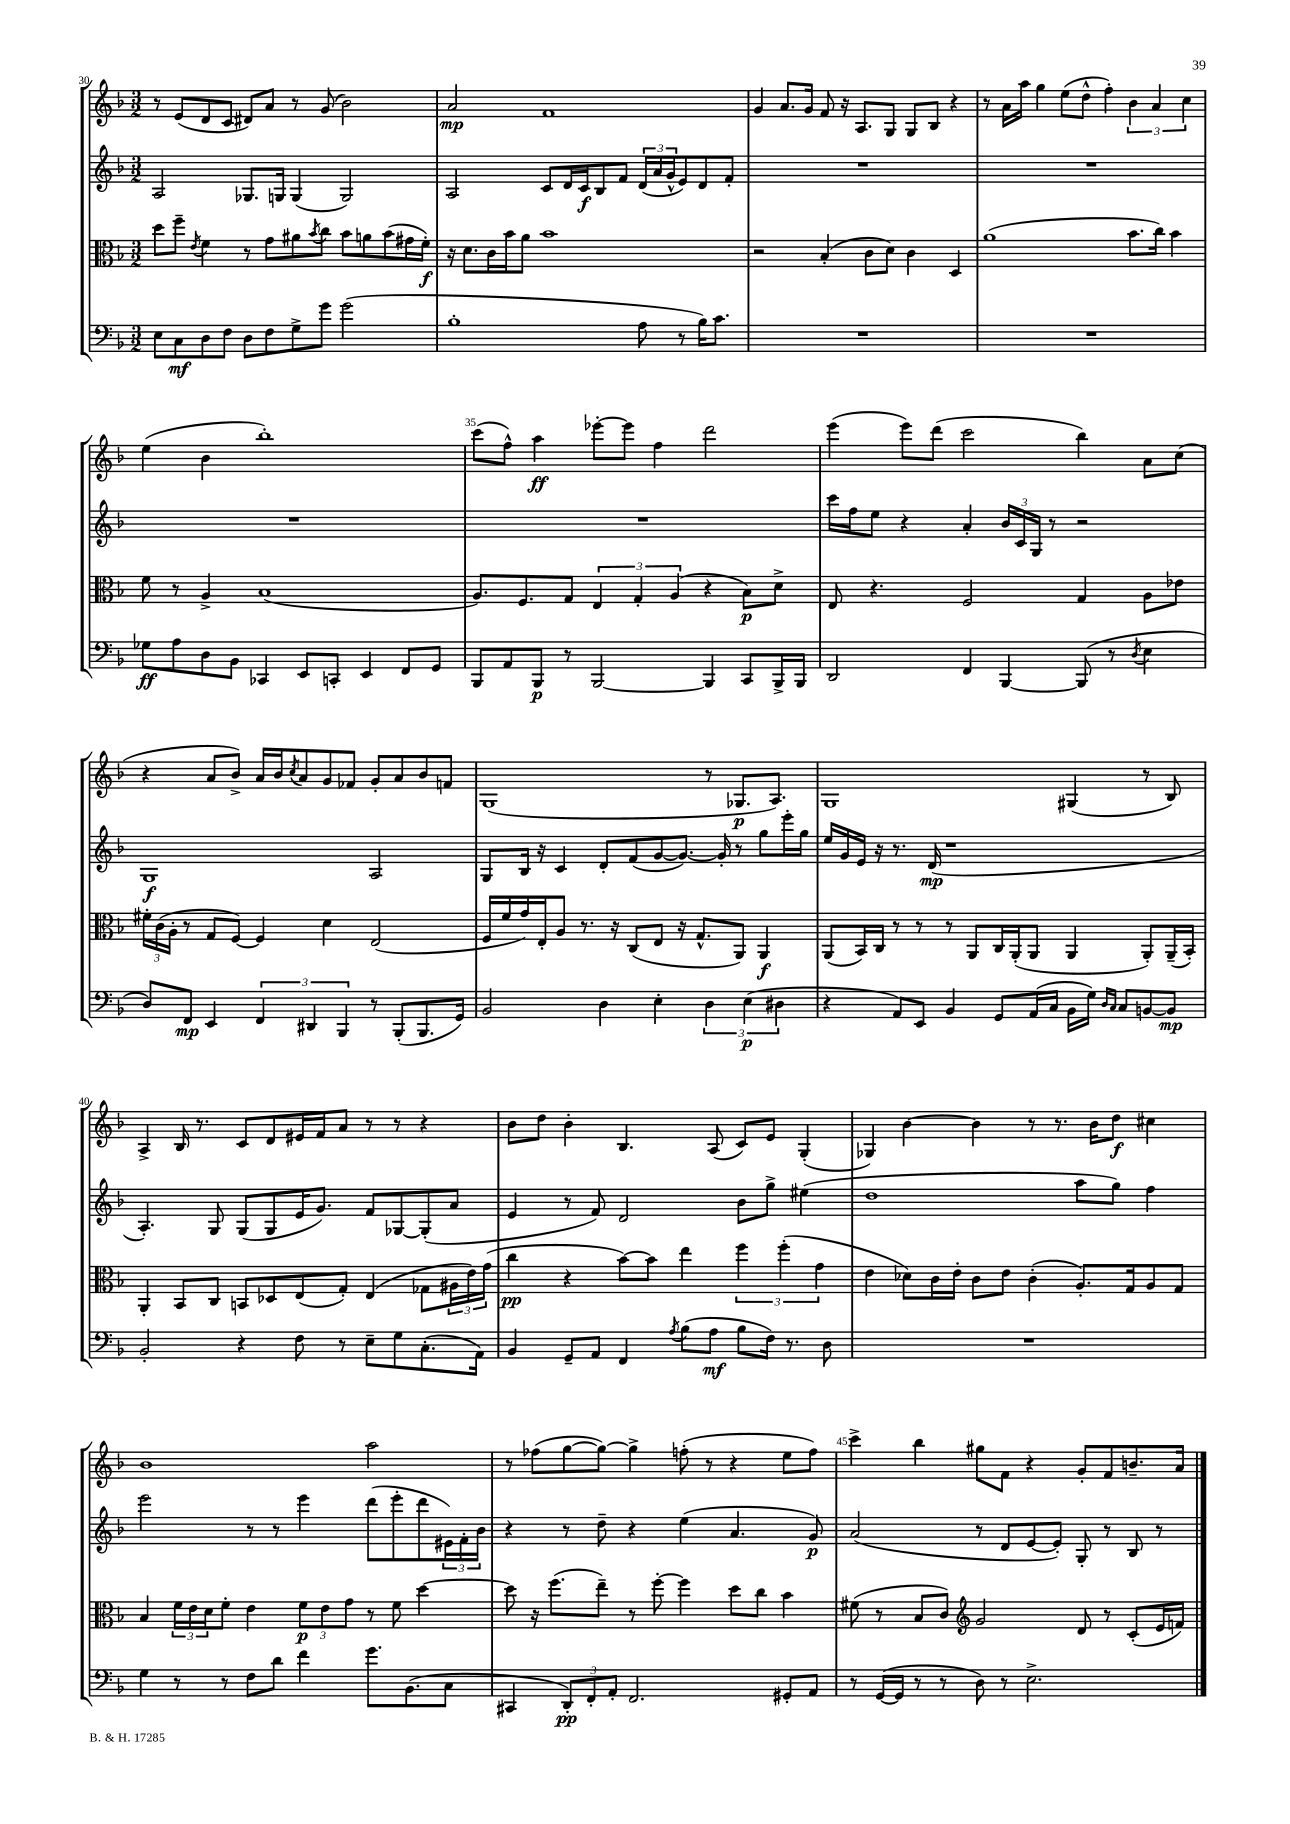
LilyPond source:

<<
\new StaffGroup <<
\new Staff = "s0" {
    \clef treble \key f \major \numericTimeSignature \time 3/2
    r8 e'8( d'8 c'8 dis'8) a'8 r8 g'8( bes'2) |
    a'2\mp f'1 |
    g'4 a'8. g'16 f'8 r16 a8. g8 g8 bes8 r4 |
    r8 a'16 a''16 g''4 e''8( d''8-^ f''4-.) \tuplet 3/2 { bes'4 a'4 c''4 } |
    e''4( bes'4 bes''1-.) |
    c'''8( f''8-^) a''4\ff ees'''8~-. ees'''8 f''4 d'''2 |
    e'''4( e'''8) d'''8( c'''2 bes''4) a'8 c''8( |
    r4 a'8 bes'8->) a'16 bes'16 \acciaccatura { c''8 } a'8 g'8 fes'8 g'8-. a'8 bes'8 f'8 |
    g1( r8 ges8.\p a8.) |
    g1 gis4( r8 bes8) |
    a4-> bes16 r8. c'8 d'8 eis'16 f'16 a'8 r8 r8 r4 |
    bes'8 d''8 bes'4-. bes4. a8( c'8) e'8 g4-.( |
    ges4) bes'4~ bes'4 r8 r8. bes'16 d''8\f cis''4 |
    bes'1 a''2 |
    r8 fes''8( g''8~ g''8~) g''4-> f''8-.( r8 r4 e''8 f''8) |
    c'''4-> bes''4 gis''8 f'8 r4 g'8-. f'8 b'8.-- a'16 \bar "|." |
}
\new Staff = "s1" {
    \clef treble \key f \major \numericTimeSignature \time 3/2
    a2 ges8. g16 g4( g2) |
    a2 c'8 d'16 c'16\f bes8 f'8 \tuplet 3/2 { d'16( a'16 g'16-^ } e'8) d'8 f'8-. |
    R1. |
    R1. |
    R1. |
    R1. |
    c'''16 f''16 e''8 r4 a'4-. \tuplet 3/2 { bes'16 c'16 g16 } r8 r2 |
    g1\f a2 |
    g8 bes16 r16 c'4 d'8-. f'8( g'8~ g'8.~) g'16-. r8 g''8 e'''16-. g''16 |
    e''16 g'16 e'16 r16 r8. d'16\mp( r1 |
    a4.-.) g8 g8( g8 e'16 g'8.) f'8 ges8~ ges8-.( a'8 |
    e'4 r8 f'8) d'2 bes'8 g''8-> eis''4( |
    d''1 a''8 g''8) f''4 |
    e'''2 r8 r8 e'''4 d'''8( e'''8-. d'''8 \tuplet 3/2 { eis'16) f'16-. bes'16 } |
    r4 r8 d''8-- r4 e''4( a'4. g'8\p) |
    a'2( r8 d'8 e'8~ e'8-.) g8-. r8 bes8 r8 \bar "|." |
}
\new Staff = "s2" {
    \clef alto \key f \major \numericTimeSignature \time 3/2
    d''8 f''8-- \acciaccatura { e'8 } f'4 r8 g'8 ais'8 \acciaccatura { bes'8 } c''8 bes'8 a'8 bes'8( gis'16 f'16-.\f) |
    r16 d'8. c'16 bes'16 a'8 bes'1 |
    r2 bes4-.( c'8 d'8) c'4 d4 |
    a'1( bes'8. c''16) bes'4 |
    f'8 r8 a4-> bes1( |
    a8.) f8. g8 \tuplet 3/2 { e4 g4-. a4( } r4 bes8\p) d'8-> |
    e8 r4. f2 g4 a8 ees'8 |
    \tuplet 3/2 { fis'16-. c'16( a16-. } r8 g8 f8~) f4 d'4 e2( |
    f16 f'16 g'16) e16-. a8 r8. r16 c8( e8 r16 g8.-^ a,8) a,4\f |
    a,8( bes,16) c16 r8 r8 r8 a,8 c16 a,16-.( a,8 a,4 a,8-.) a,16--( bes,16-.) |
    a,4-. bes,8 c8 b,8 des8 e8( g8-.) e4( ges8 \tuplet 3/2 { ais16 e'16) g'16( } |
    c''4\pp r4 bes'8~) bes'8 e''4 \tuplet 3/2 { f''4 f''4-.( g'4 } |
    e'4 des'8) c'16 e'16-. c'8 e'8 c'4-.( a8.-.) g16 a8 g8 |
    bes4 \tuplet 3/2 { f'16 e'16 d'16 } f'8-. e'4 \tuplet 3/2 { f'8\p e'8 g'8 } r8 f'8 d''4~ |
    d''8 r16 f''8.( e''8--) r8 f''8~-. f''4 d''8 c''8 bes'4 |
    fis'8( r8 bes8 c'8) \clef treble g'2 d'8 r8 c'8-.( e'16 f'16) \bar "|." |
}
\new Staff = "s3" {
    \clef bass \key f \major \numericTimeSignature \time 3/2
    e8 c8\mf d8 f8 d8 f8 g8-> g'8 g'2( |
    bes1-. a8 r8 bes16) c'8. |
    R1. |
    R1. |
    ges8\ff a8 d8 bes,8 ces,4 e,8 c,8-. e,4 f,8 g,8 |
    bes,,8 a,8 bes,,8\p r8 bes,,2~ bes,,4 c,8 bes,,16-> bes,,16 |
    d,2 f,4 bes,,4~ bes,,8( r8 \acciaccatura { d8 } e4 |
    d8) f,8\mp e,4 \tuplet 3/2 { f,4 dis,4 bes,,4 } r8 bes,,8-.( bes,,8. g,16) |
    bes,2 d4 e4-. \tuplet 3/2 { d4 e4\p( dis4 } |
    r4 a,8) e,8 bes,4 g,8 a,16( c16 bes,16 g16) \grace { d16 c16 } c8 b,8~ b,8\mp |
    bes,2-. r4 f8 r8 e8-- g8 c8.-.( a,16) |
    bes,4 g,8-- a,8 f,4 \acciaccatura { a8 } bes8( a8\mf bes8 f16) r8. d8 |
    R1. |
    g4 r8 r8 f8 d'8 f'4 g'8. bes,8.( c8 |
    cis,4 \tuplet 3/2 { d,8-.\pp) f,8-. a,8-. } f,2. gis,8-. a,8 |
    r8 g,16~( g,16 r8 r8 d8) r8 e2.-> \bar "|." |
}
>>
>>
\layout { \context { \Score currentBarNumber = #30 \override BarNumber.break-visibility = ##(#f #t #t) barNumberVisibility = #(every-nth-bar-number-visible 5) } }
